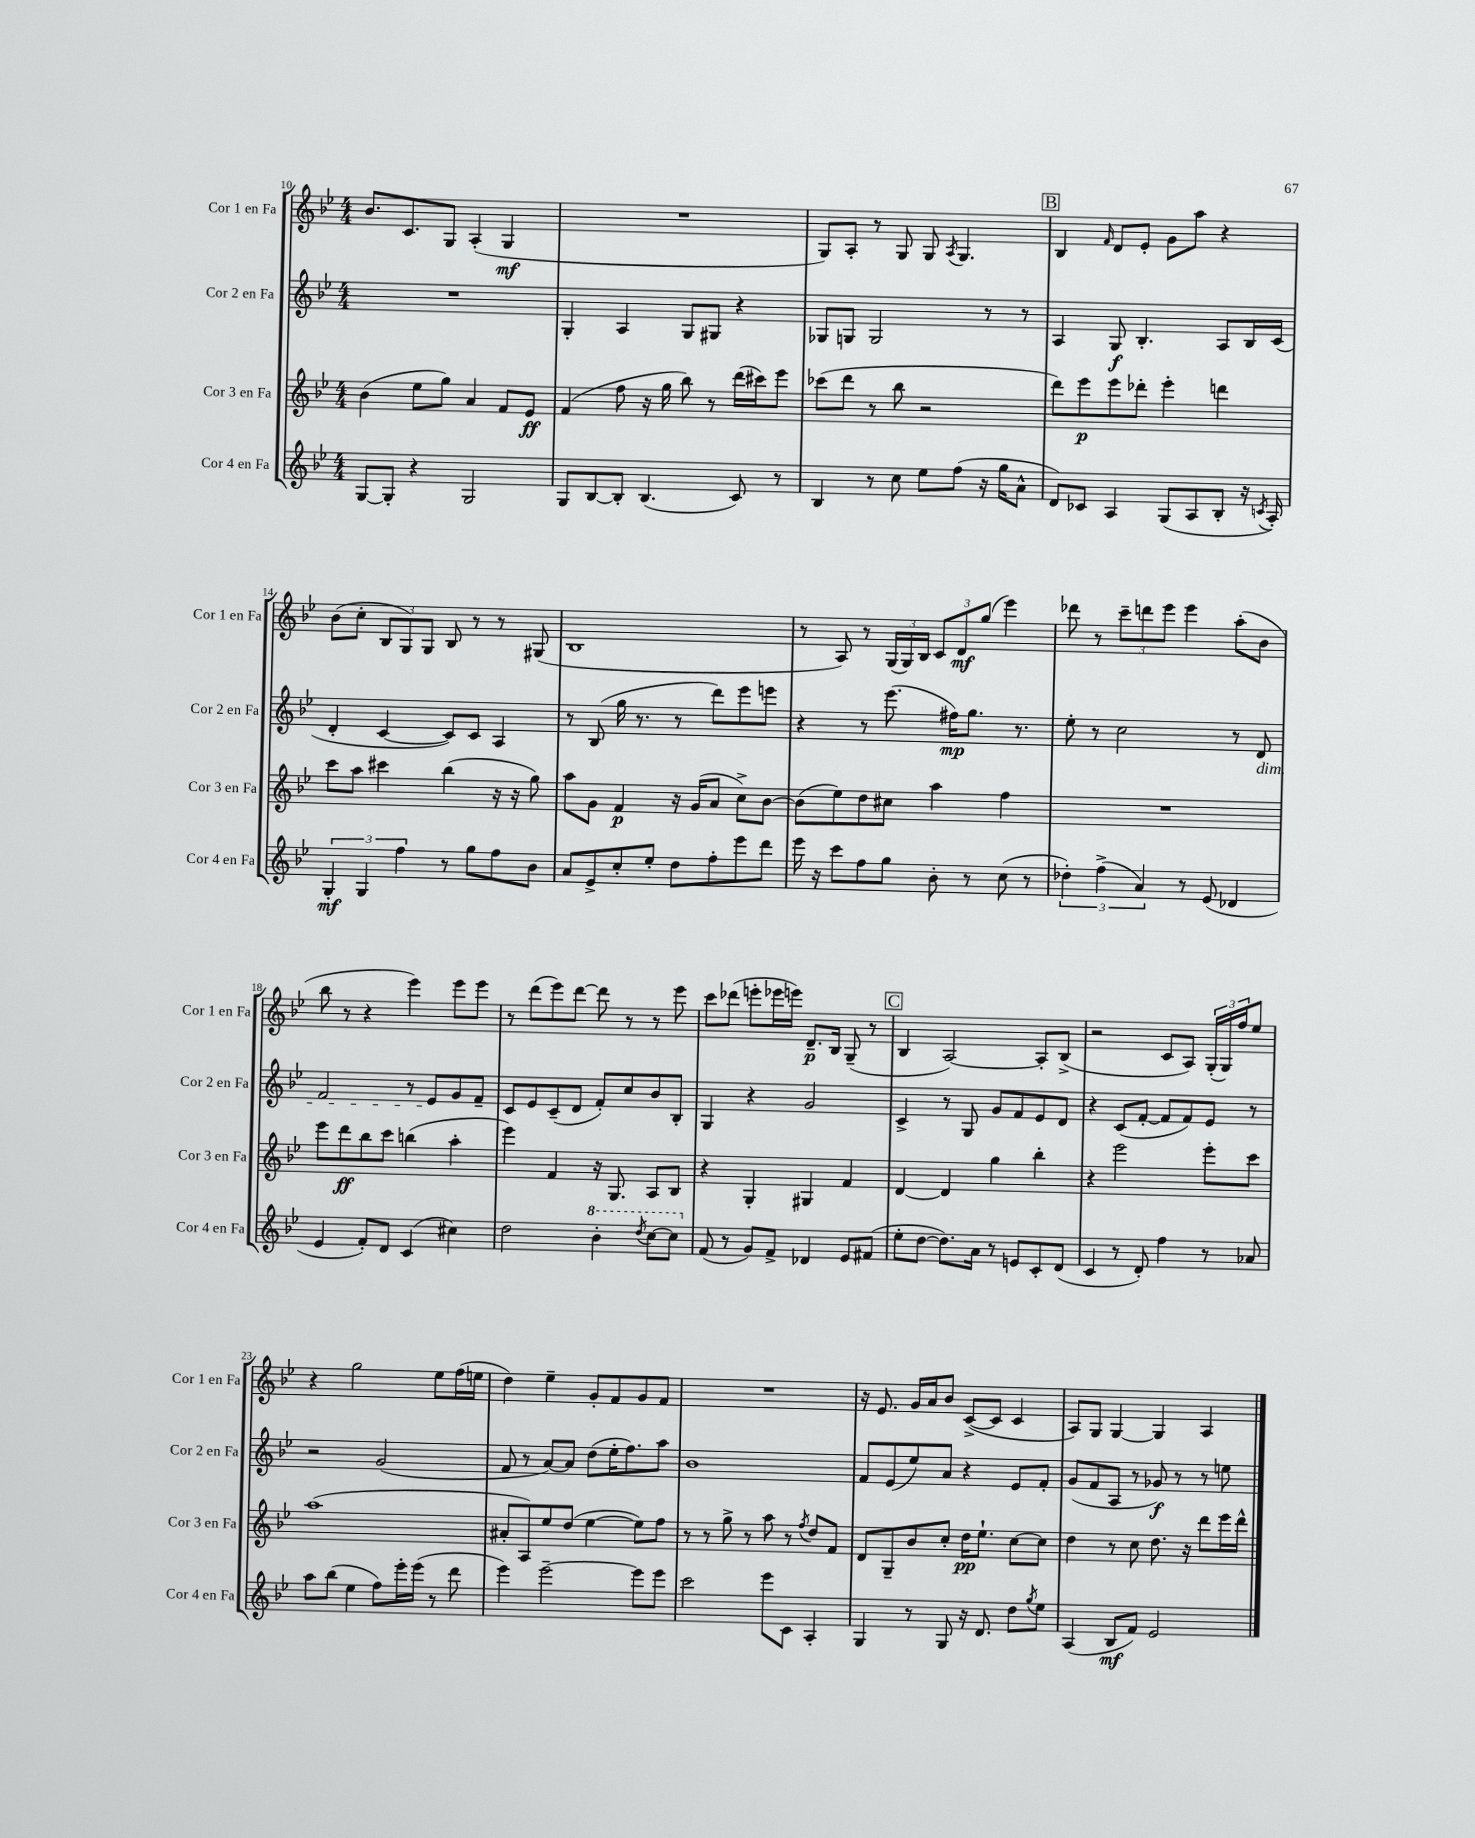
<<
\new StaffGroup <<
\new Staff = "s0" \with { instrumentName = "Cor 1 en Fa" shortInstrumentName = "Cor 1 en Fa" } {
    \clef treble \key bes \major \numericTimeSignature \time 4/4
    bes'8. c'8. g8 a4-.( g4\mf |
    R1 |
    g8) a8-. r8 g8 g8 \acciaccatura { a8 } g4. |
    \mark \markup { \box "B" } bes4 \grace { f'16 } d'8 ees'8-. g'8 a''8 r4 |
    bes'8( c''8-. \tuplet 3/2 { bes8 g8) g8 } bes8 r8 r8 gis8( |
    bes1 |
    r8 a8) r8 \tuplet 3/2 { g16( g16) bes16 } \tuplet 3/2 { c'8 d'8\mf g''8( } ees'''4) |
    des'''8 r8 \tuplet 3/2 { c'''8-- d'''8 ees'''8 } ees'''4 a''8-.( bes'8 |
    bes''8 r8 r4 ees'''4) ees'''8 ees'''8 |
    r8 d'''8( ees'''8) d'''8~ d'''8 r8 r8 ees'''8 |
    c'''8 des'''8( e'''8-. ees'''16 e'''16) d'8.--\p bes16 g8--( r8 |
    \mark \markup { \box "C" } bes4 a2~) a8-. bes8->( |
    r2 c'8 a8) \tuplet 3/2 { g16-.( g16) f''16 } ees''8 |
    r4 g''2 ees''8 f''16( e''16 |
    d''4) ees''4-- g'8-. f'8 g'8 f'8 |
    R1 |
    r16 ees'8. g'16 a'16 bes'8 c'8~->( c'8 c'4 |
    a8) g8 g4~ g4 a4 \bar "|." |
}
\new Staff = "s1" \with { instrumentName = "Cor 2 en Fa" shortInstrumentName = "Cor 2 en Fa" } {
    \clef treble \key bes \major \numericTimeSignature \time 4/4
    R1 |
    g4-. a4 g8 gis8 r4 |
    ges8 g8 g2 r8 r8 |
    \mark \markup { \box "B" } a4 g8\f bes4.-. a8 bes16 c'16( |
    d'4-. c'4~ c'8) c'8 a4 |
    r8 bes8( g''16 r8. r8 d'''8) ees'''8 e'''8 |
    r4 r8 ees'''8.( fis''16\mp) g''8. r8. |
    ees''8-. r8 c''2 r8 d'8\dim |
    f'2 r8 ees'8\! g'8 f'8-- |
    c'8 ees'8 c'8--( d'8 f'8-.) c''8 bes'8 bes8-. |
    g4 r4 g'2 |
    \mark \markup { \box "C" } c'4-> r8 g8 g'8 f'8 ees'8 d'8 |
    r4 c'8( f'8~-. f'8 f'8) ees'8 r8 |
    r2 g'2( |
    f'8 r8 a'8~) a'8 d''8( ees''16-. f''8.) a''8 |
    bes'1 |
    f'8 ees'8( ees''8) a'8 r4 ees'8 f'8-. |
    g'8( f'8 a8 r8 ges'8\f) r8 r8 e''8 \bar "|." |
}
\new Staff = "s2" \with { instrumentName = "Cor 3 en Fa" shortInstrumentName = "Cor 3 en Fa" } {
    \clef treble \key bes \major \numericTimeSignature \time 4/4
    bes'4( ees''8 g''8) a'4 f'8 ees'8\ff |
    f'4( f''8 r16 g''16 bes''8) r8 d'''16( cis'''16) ees'''8 |
    ces'''8( d'''8 r8 bes''8 r2 |
    \mark \markup { \box "B" } d'''8) ees'''8\p ees'''8 des'''8-. ees'''4-. d'''4 |
    c'''8 a''8 cis'''4 bes''4( r16 r16 g''8) |
    a''8 g'8 f'4\p r16 g'16( a'8 c''8->) bes'8~ |
    bes'8( ees''8) d''8 cis''8 a''4 f''4 |
    R1 |
    ees'''8 d'''8\ff bes''8 c'''8 b''4( a''4-. |
    ees'''4) f'4 r16 g8. a8 bes8 |
    r4 g4-. gis4 f'4 |
    \mark \markup { \box "C" } d'4~ d'4 g''4 bes''4-. |
    r4 ees'''2 ees'''8-. c'''8 |
    a''1( |
    ais'8-. a8) ees''8 d''8( ees''4~ ees''8) f''8 |
    r8 r8 g''8-> r8 a''8 r8 \acciaccatura { f''8 } d''8 f'8 |
    d'8 g8-- bes'8 c''8-. d''16\pp ees''8.-! c''8~ c''8 |
    d''4 r8 c''8 d''8. r16 d'''8 ees'''16 d'''16-^ \bar "|." |
}
\new Staff = "s3" \with { instrumentName = "Cor 4 en Fa" shortInstrumentName = "Cor 4 en Fa" } {
    \clef treble \key bes \major \numericTimeSignature \time 4/4
    g8~ g8-. r4 g2 |
    g8 bes8~ bes8-. bes4.( c'8) r8 |
    bes4 r8 c''8 ees''8 f''8( r16 g''16 a'8-^ |
    \mark \markup { \box "B" } d'8) ces'8 a4 g8( a8 bes8-. r16 \acciaccatura { c'8 } a16-.) |
    \tuplet 3/2 { g4-.\mf g4 f''4 } r8 g''8 f''8 bes'8 |
    a'8 ees'8-> c''8-. ees''8-. d''8 f''8-. ees'''8 d'''8 |
    ees'''16 r16 c'''8 f''8 g''8 bes'8-. r8 c''8( r8 |
    \tuplet 3/2 { des''4-.) f''4->( a'4) } r8 ees'8( des'4 |
    ees'4 f'8-.) d'8 c'4( cis''4) |
    d''2 \ottava #1 bes''4-. \acciaccatura { d'''8 } c'''8~ c'''8 \ottava #0 |
    f'8( r8 g'8) f'8-> des'4 ees'8 fis'8( |
    \mark \markup { \box "C" } ees''8-. d''8~ d''8.) a'16 r8 e'8 c'8-. d'8( |
    c'4 r8 d'8-.) f''4 r8 aes'8 |
    a''8 bes''8( ees''4 f''8) ees'''16-. ees'''16( r8 d'''8 |
    ees'''4) ees'''2~-- ees'''8 ees'''8 |
    c'''2 ees'''8 c'8 a4-. |
    g4 r8 g8 r16 d'8. d''8 \acciaccatura { g''8 } ees''8 |
    a4( bes8\mf f'8) ees'2 \bar "|." |
}
>>
>>
\layout { \context { \Score currentBarNumber = #10 } }
